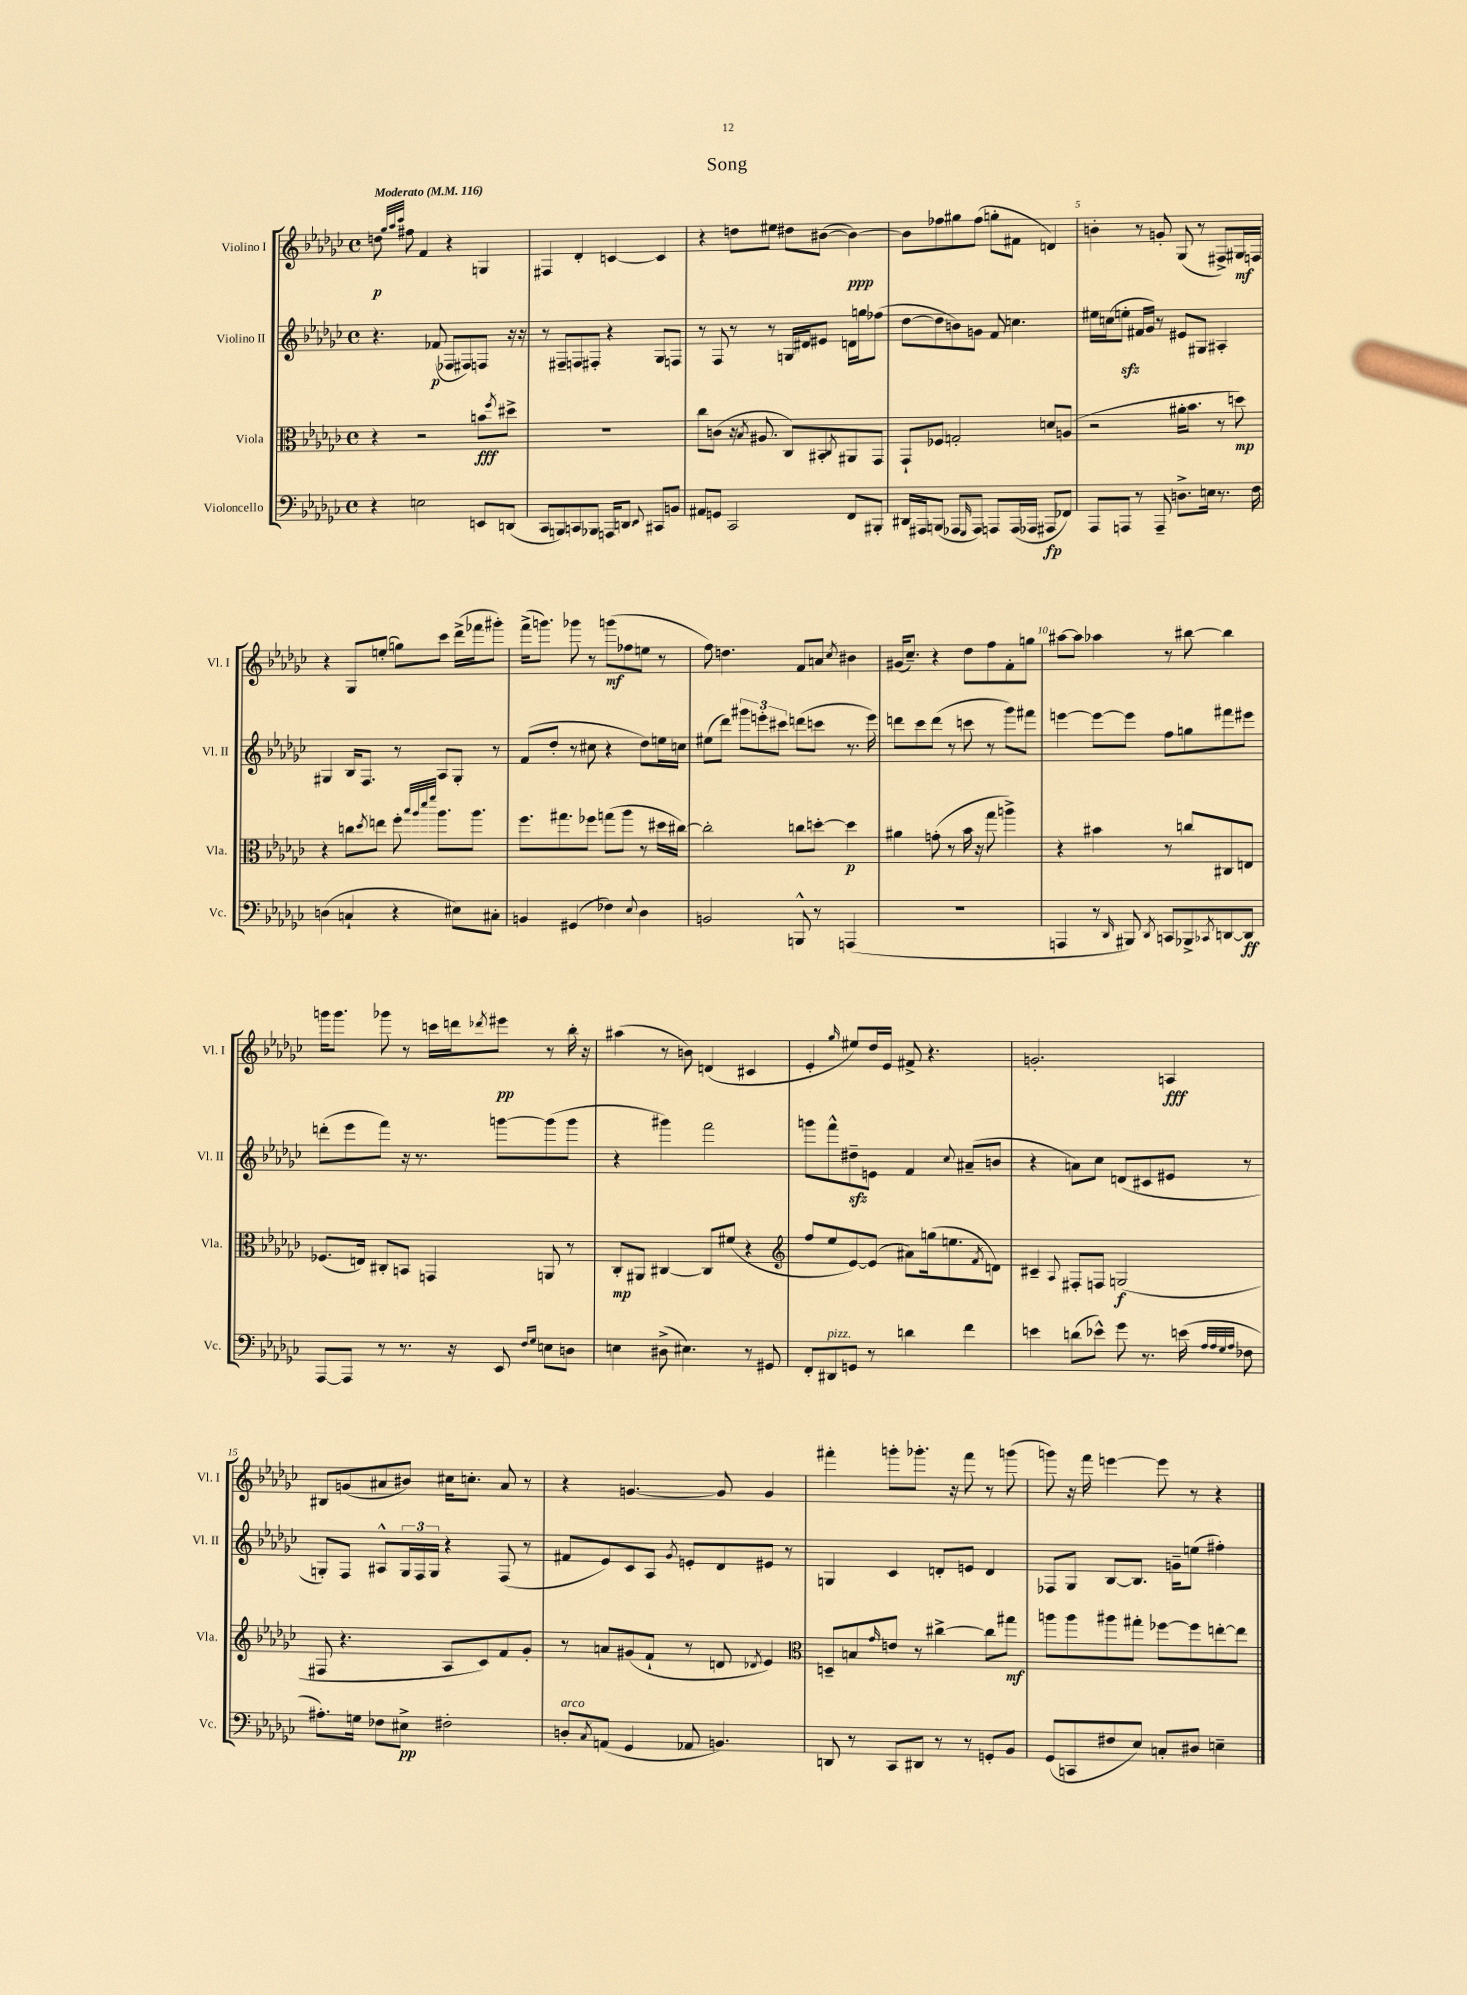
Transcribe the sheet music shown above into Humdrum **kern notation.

**kern	**kern	**kern	**kern
*staff4	*staff3	*staff2	*staff1
*clefF4	*clefC3	*clefG2	*clefG2
*k[b-e-a-d-g-c-]	*k[b-e-a-d-g-c-]	*k[b-e-a-d-g-c-]	*k[b-e-a-d-g-c-]
*M4/4	*M4/4	*M4/4	*M4/4
*met(c)	*met(c)	*met(c)	*met(c)
*MM116	*MM116	*MM116	*MM116
4r	4r	4.r	8dd\
.	.	.	32qqgg-/LLL
.	.	.	32qqaa-/
.	.	.	32qqccc-/JJJ
.	.	.	8ff#\
2E\	2r	.	4f/
.	.	(8f-/	.
.	.	8F-/L	4r
.	.	8F#/)	.
8EE/L	8b\L	8F/J	4G/
.	8qff/	.	.
(8DD/J	8dd#^\J	16r	.
.	.	16r	.
=	=	=	=
8CC-/L	1r	8r	4F#/
8BBB/)	.	8F#~/L	.
8CC/	.	8F/	4d-'/
8BBB-/J	.	8F#'/J	.
16AAA/LK	.	4r	[4c/
8.DD/J	.	.	.
8qqEE-/	.	.	.
8CC#/L	.	8G-/L	4c/]
8BB/J	.	8F/J	.
=	=	=	=
8AA#/L	8cc-\L	8r	4r
8GG/J	(8c\J	8F/	.
2CC-/	16r	8r	8dd\L
.	8qB-/	.	.
.	8.A#/	.	.
.	.	8r	8ee#\J
.	8C-/L)	16G/LL	8dd#\L
.	.	16d#/J	.
.	8BB#'/	8e#/J	([8b#\J
.	8qC-/	.	.
8FF/L	8AA#/	16d\LL	4b#\_)
.	.	16gg\J	.
8BBB#'/J	8GG-/J	(8ff-\J	.
=	=	=	=
16DD#/LL	8GG-`/L	[8dd-\L	8b#\]L
16AAA#/J	.	.	.
(8BBB/J	8F-/J	8dd-\]	8ff-\
8AAA-/L	2G'/	8b\)	8gg#\
16qqGGG-/	.	.	.
8AAA-/J)	.	8g\J	(8ff-\J
8AAA/L	.	8f/	8gg'\L
(16AAA/L	.	4.cc\	8f#\J
16AAA-/JJ	.	.	.
8AAA#/L	8d/L	.	4d/)
8FF-/J)	(8A/J	.	.
=	=	=	=
8AAA-/L	2r	16ee#\LL	4b'\
.	.	(16cc\J	.
8AAA/J	.	8ee'\J	.
8r	.	16f#/LL	8r
.	.	16g-/JJ)	.
8AAA~/	.	8r	8g'/
8.D^\L	16a#'\LK	8e#/L	(8G-/
.	8.b-\J	.	.
.	.	8G#/J	8r
16E\Jk	.	.	.
8.r	8r	4A#'/	8F#^/L)
.	8dd\)	.	16G#/L
16F\	.	.	16F/JJ
=	=	=	=
(4D\	4r	4G#/	4r
4C`/	8cc\L	16B-/LK	8G-/L
.	.	8.F/J	.
.	8qdd-/	.	.
.	8ee\J	.	(8ee'/J
4r	8ff'\	8r	8gg\L)
.	32qqbb-/LLL	.	.
.	32qqaa-/	.	.
.	32qqddd-/	.	.
.	32qqfff/JJJ	.	.
.	8.aa-\L	8A-/L	8ccc-\J
8E#\L)	.	8G#'/J	(16ddd-^\LL
.	8.aa-\J	.	16fff-\J
8C#'\J	.	8r	8ggg#'\J)
=	=	=	=
4BB/	8.ff\L	(8f/L	(16fff^\LK
.	.	.	8.ggg\J)
.	.	8dd-'/J	.
.	8.gg#\	.	.
(4GG#/	.	8r	8ggg-\
.	8ff-\J	8cc#\	8r
4F-\)	(8gg\L	4r	(8ggg\L
.	8aa-\J	.	8ff-\
8qqE-/	.	.	.
4D-\	8r	8dd-\L)	8ee\J
.	16dd#\LL	16ee\L	8r
.	[16cc#\JJ)	16cc\JJ	.
=	=	=	=
2BB/	2cc#'\]	(8ee#\L	8ff\)
.	.	8ddd-\J)	4.dd\
.	.	12ggg#\L	.
.	.	12eee'\	.
.	.	12ccc#\J	.
8BBB^^/	8cc\L	(8ddd\L	8f/L
8r	[8dd'\J	8ccc\J	8a/J
.	.	.	8qcc-/
(4AAA/	4dd\]	8.r	4b#\
.	.	16eee\)	.
=	=	=	=
1r	4a#\	8ddd\L	(16g#/LK
.	.	.	8.cc-~/J)
.	.	8ccc-\	.
.	(8g'\	(8ddd\J	4r
.	8r	8r	.
.	16b-\	8ccc\	8dd-\L
.	16r	.	.
.	8gg-\	8r	8ff\
.	4aa^\)	8ggg-\L)	8f'\
.	.	8fff#\J	8gg\J
=	=	=	=
4AAA/	4r	[4eee\	[8aa#\L
.	.	.	8aa#\]J
8r	4b#\	8eee\_L	4aa-\
16qqDD-/	.	.	.
8BBB#/)	.	8eee\]J	.
8qDD-/	.	.	.
8CC/L	8r	8ff\L	8r
8BBB-^/	8cc/L	8gg\	[8bb#\
8qCC-/	.	.	.
[8DD/	8C#/	8fff#\	4bb#\]
8DD/]J	8E/J	8eee#\J	.
=	=	=	=
[8AAA-/L	(8.F-/L	(8ddd'\L	16ggg\LK
.	.	.	8.ggg\J
8AAA-/]J	.	8eee-\	.
.	16E/Jk)	.	.
8r	8C#'/L	8fff\J)	8ggg-\
8.r	8BB/J	16r	8r
.	.	8.r	.
.	4GG/	.	16ccc\LL
16r	.	.	16ddd\J
.	.	.	8qddd-/
8EE-/	.	[8ggg\L	8eee#\J
16qqF/LL	.	.	.
16qqG-/JJ	.	.	.
8E\L	8AA/	(8ggg\]	8r
8D\J	8r	8ggg\J	16bb-'\
.	.	.	16r
=	=	=	=
4E\	8C-'/L	4r	(4aa#\
.	8AA#/J	.	.
(8D#^\	[4C#/	4ggg#\)	8r
4.E#\)	.	.	8b\)
.	8C#/]L	2fff\	(4d/
.	(8f#/J	.	.
8r	4r	.	4c#/
8GG#/	.	.	.
=	=	=	=
*	*clefG2	*	*
8FF'/L	8ff/L	8ggg\L	4e-'/
8DD#/	8ee-/	8fff^^\	.
.	.	.	16qqgg-/
8GG/J	[8e-/)	8dd#~\	8ee#/L)
8r	(8e-/]J	8e\J	16dd-/L
.	.	.	16e-/JJ
4d\	8a#\L)	4f/	8f#^/
.	(16gg\k	.	4.r
.	8.ee\	.	.
.	.	8qqcc-/	.
4f\	.	(8a#~/L	.
.	8qf/	.	.
.	8d\J)	8b/J	.
=	=	=	=
4e\	4c#~/	4r	2.g'/
.	8qqA-/	.	.
(8d\L	8F#'/L	8a\L)	.
8e-^^\J)	8F/J	8cc-\J	.
8g-\	(2G/	(8d/L	.
8.r	.	8c#/	.
.	.	8e#/J	4A/
(16e\	.	.	.
32qqA-/LLL	.	.	.
32qqA-/	.	.	.
32qqG-/	.	.	.
32qqA-/JJJ	.	.	.
8F-\	.	8r	.
=	=	=	=
8.A#'\L)	8F#/	8G'/L)	8B#/L
.	4.r	8F/J	(8g/
16G\Jk	.	.	.
8F-\L	.	8A#^^/L	8a#/
8E#^\J	.	24G/L	8b#/J)
.	.	24F/	.
.	.	24G/JJ	.
2F#'\	8A-/L	4r	16cc#\LK
.	.	.	8.cc'\J
.	8c-/)	.	.
.	8f/	(8F/	8a#/
.	8g-'/J	8r	8r
=	=	=	=
8D'/L	8r	8f#/L	4r
8qC-/	.	.	.
(8AA/J	8a/L	8e-/)	.
4GG-/	(8g#/	8c-/	[4.g/
.	8f`/J	8A-/J	.
.	.	8qg-/	.
8AA-/	8r	8e'/L	.
4.BB/)	8d/	8d-/	8g/]
.	8qd-/	.	.
.	4e-/)	8e#/J	4g/
.	.	8r	.
=	=	=	=
*	*clefC3	*	*
8DD/	8D~/L	4G/	4fff#'\
8r	8B/	.	.
.	16qqg-/	.	.
8CC-/L	8e/J	4c-/	8ggg'\L
8DD#/J	8r	.	8.ggg-'\J
8r	[4cc#^\	8d'/L	.
.	.	.	16r
8r	.	8e/J	8fff#\
8GG'/L	8cc#\]L	4d/	8r
8BB-/J	8gg#\J	.	(8ggg\
=	=	=	=
(8GG-/L	8aa\L	8F-/L	8ggg\)
8CC/	8aa\	8G-/J	16r
.	.	.	16fff\
8F#/	8aa#\	[8B-/L	[4eee\
8E-/J)	8gg#'\J	8.B-/]J	.
8C'/L	[8ff-\L	.	8eee\]
.	.	16g~\LK	.
8D#/J	8ff-\]	(8ee\J	8r
4E~\	[8ee'\	4ff#'\)	4r
.	8ee\]J	.	.
==	==	==	==
*-	*-	*-	*-
